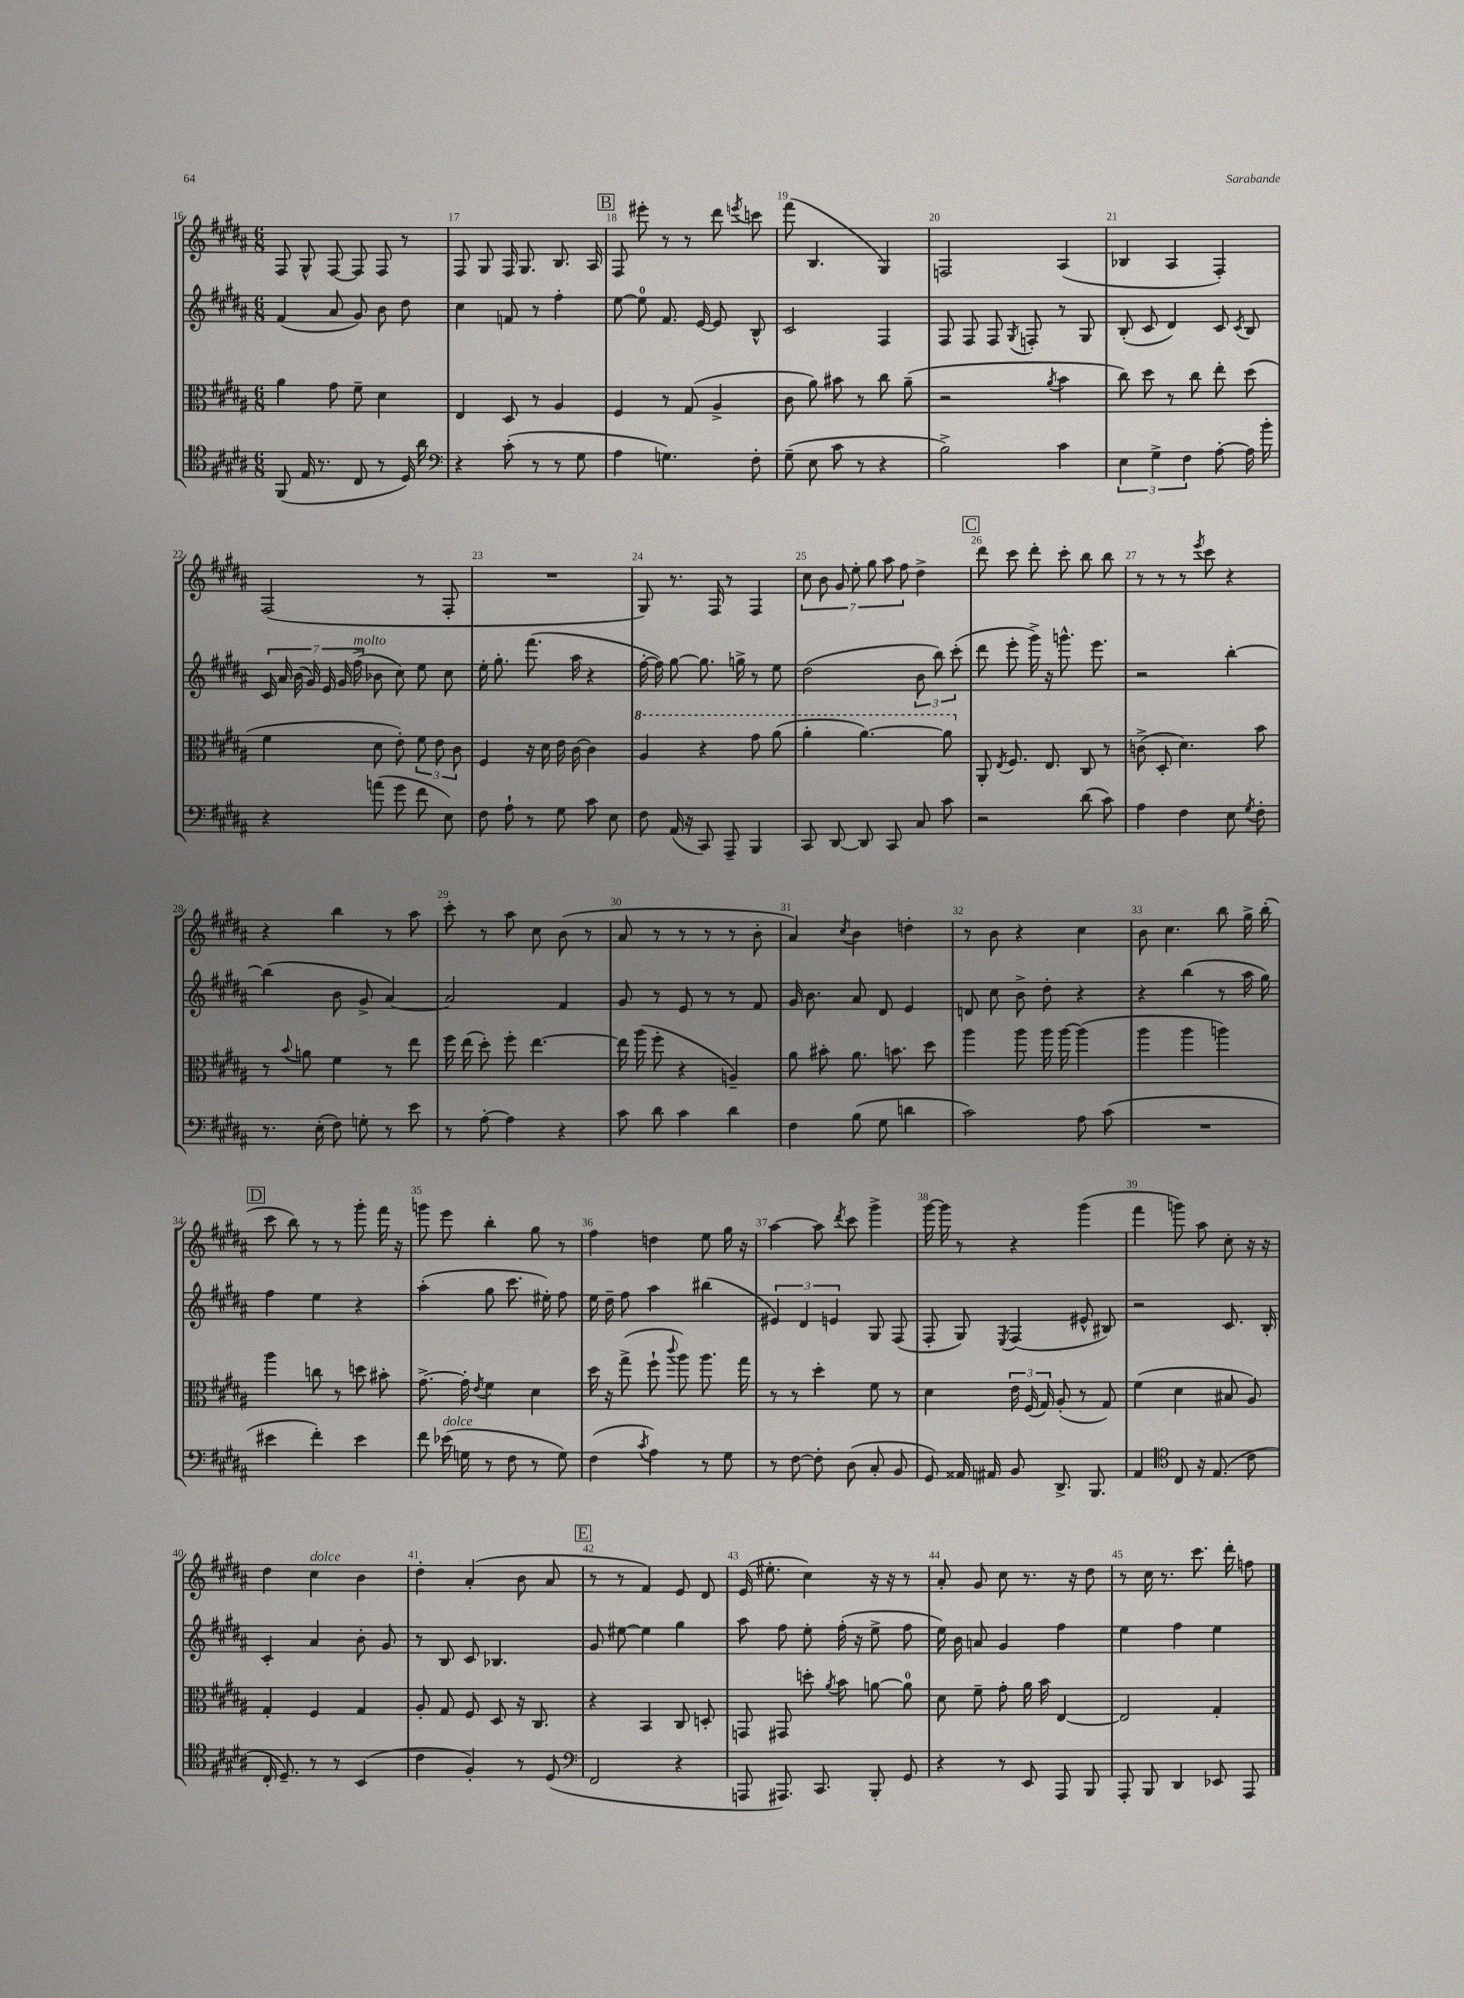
<<
\new StaffGroup <<
\new Staff = "s0" {
    \clef treble \key b \major \numericTimeSignature \time 6/8
    \autoBeamOff fis8 gis8-^ fis8~ fis8 fis8 r8 |
    fis8 gis8 fis16 gis8. b8. ais16 |
    \mark \markup { \box "B" } fis8 eis'''8-. r8 r8 dis'''8 \acciaccatura { e'''8 } c'''8 |
    fis'''8( b4. gis4) |
    f2 ais4( |
    bes4 ais4 fis4-.) |
    fis2( r8 fis8-. |
    R2. |
    gis8) r8. fis16 r8 fis4 |
    \tuplet 7/4 { cis''8 b'8 gis'8 e''8-. gis''8 ais''8 fis''8 } dis''4-> |
    \mark \markup { \box "C" } dis'''8 cis'''8 dis'''8-. cis'''8-. b''8 b''8 |
    r8 r8 r8 \acciaccatura { e'''8 } cis'''8 r4 |
    r4 b''4 r8 ais''8 |
    cis'''8-. r8 ais''8 cis''8 b'8( r8 |
    ais'8 r8 r8 r8 r8 b'8-. |
    ais'4) \acciaccatura { cis''8 } b'4 d''4-. |
    r8 b'8 r4 cis''4 |
    b'8 cis''4. b''8 gis''16-> b''16-.( |
    \mark \markup { \box "D" } cis'''8 b''8) r8 r8 gis'''8-. fis'''16 r16 |
    g'''8 e'''8 b''4-. gis''8 r8 |
    fis''4 d''4 e''8 gis''16 r16 |
    ais''4~ ais''8 \acciaccatura { dis'''8 } cis'''8 gis'''4-> |
    gis'''16~ gis'''16 r8 r4 gis'''4( |
    fis'''4 g'''8) ais''8 cis''8-. r16 r16 |
    dis''4 cis''4^\markup { \italic "dolce" } b'4 |
    dis''4-. ais'4-.( b'8 ais'8 |
    \mark \markup { \box "E" } r8 r8 fis'4) e'8 dis'8 |
    e'16( eis''8.-. cis''4) r16 r16 r8 |
    ais'8-. gis'8 cis''8 r8. r16 dis''8 |
    r8 cis''16 r8. cis'''8. dis'''16-. f''8 \bar "|." |
}
\new Staff = "s1" {
    \clef treble \key b \major \numericTimeSignature \time 6/8
    \autoBeamOff fis'4( ais'8 gis'8) b'8 dis''8 |
    cis''4 f'8 r8 fis''4-. |
    \mark \markup { \box "B" } e''8~ e''8-0 fis'8. e'16~ e'8 b8-^ |
    cis'2 fis4 |
    fis8 fis8 fis8 \acciaccatura { gis8 } f8-. r8 gis8 |
    b8-.( cis'8 dis'4) cis'8 \acciaccatura { cis'8 } b8 |
    \tuplet 7/4 { cis'16 ais'16 b'16( gis'16) e'16 gis'16 fis''16->^\markup { \italic "molto" }( } bes'8 cis''8) e''8 cis''8 |
    e''16-. gis''8.-. fis'''8.( ais''16 r4 |
    fis''16~-. fis''16) gis''8~ gis''8. g''16-> r8 e''8 |
    dis''2( \tuplet 3/2 { b'8 b''8) cis'''8-.( } |
    \mark \markup { \box "C" } dis'''8 e'''8-. gis'''16->) r16 g'''8.-^ e'''8. |
    r2 b''4~-. |
    b''4( b'8 gis'8-> ais'4~) |
    ais'2 fis'4 |
    gis'8 r8 e'8 r8 r8 fis'8 |
    gis'16 b'8. ais'8 dis'8 e'4 |
    d'8 cis''8 b'8-> dis''8-. r4 |
    r4 b''4( r8 ais''16 gis''16) |
    \mark \markup { \box "D" } fis''4 e''4 r4 |
    ais''4-.( gis''8 cis'''8. eis''16-.) fis''8 |
    e''16 dis''16-- fis''8 ais''4 bis''4( |
    \tuplet 3/2 { eis'4) dis'4 e'4 } gis8 fis8( |
    fis8-. gis8) \acciaccatura { e8 } fis4( eis'8-^ bis8) |
    r2 cis'8. b16-. |
    cis'4-. ais'4 b'8-. gis'8 |
    r8 b8 cis'8 bes4. |
    \mark \markup { \box "E" } gis'8 eis''8~ eis''4 gis''4 |
    ais''8 fis''8 e''8-. fis''16-.( r16 e''8-> fis''8 |
    e''16) b'16 a'8 gis'4 fis''4 |
    e''4 fis''4 e''4 \bar "|." |
}
\new Staff = "s2" {
    \clef alto \key b \major \numericTimeSignature \time 6/8
    \autoBeamOff ais'4 gis'8 fis'8-- dis'4 |
    e4 dis8 r8 ais4 |
    \mark \markup { \box "B" } fis4 r8 gis8( ais4-> |
    cis'8 ais'8) bis'8 r8 cis''8 ais'8--( |
    r2 \acciaccatura { ais'8 } b'4 |
    cis''8) dis''8 r8 cis''8 e''8-. dis''8( |
    fis'4 dis'8 e'8-.) \tuplet 3/2 { fis'8 e'8 cis'8 } |
    fis4 r16 dis'16 e'16 cis'16~ cis'4 |
    \ottava #1 ais'4 r4 gis''8 ais''8( |
    ais''4-. ais''4.~) ais''8 \ottava #0 |
    \mark \markup { \box "C" } ais,8-. \acciaccatura { e8 } fis8. e8. cis8 r8 |
    c'8->( dis8-. dis'4.) b'8 |
    r8 \appoggiatura { b'8 } a'8 fis'4 r8 e''8 |
    fis''16 e''16( dis''8-.) fis''8-. e''4.~ |
    e''16 ais''16( fis''8-. r4 a4--) |
    ais'8 bis'8-. ais'8. b'8. dis''8 |
    ais''4 ais''8 ais''16 ais''16~ ais''4( |
    ais''4 ais''4 a''4) |
    \mark \markup { \box "D" } ais''4 c''8 r8 d''8 bis'8-. |
    gis'8.~-> gis'16-. \acciaccatura { e'8 } fis'4 dis'4 |
    dis''16 r16 gis''8->( fis''8-! \appoggiatura { cis'''8 } ais''8) ais''8. gis''16 |
    r8 r8 dis''4-. fis'8 r8 |
    dis'4 \tuplet 3/2 { e'16 fis16( gis16) } ais8-.( r8 gis8) |
    fis'4( dis'4 bis8 ais8) |
    gis4-. fis4 gis4 |
    ais8-. gis8 fis8 dis8 r16 cis8. |
    \mark \markup { \box "E" } r4 b,4 cis8 d8-. |
    g,8 gis,8 d''8-. \acciaccatura { ais'8 } b'8 a'8~ a'8-0 |
    dis'8 fis'8-- gis'8-. ais'16 b'16 e4~ |
    e2 gis4-. \bar "|." |
}
\new Staff = "s3" {
    \clef tenor \key b \major \numericTimeSignature \time 6/8
    \autoBeamOff fis,8( e16 r8. cis8 r8 dis16) ais'16 |
    \clef bass r4 cis'8-.( r8 r8 gis8 |
    \mark \markup { \box "B" } ais4 g4.) fis8-. |
    gis8--( e8 cis'8 r8 r4 |
    b2->) cis'4 |
    \tuplet 3/2 { e4 gis4-> fis4 } ais8~-. ais16 b'16-. |
    r4 a'8( gis'8 fis'8 e8) |
    fis8 ais8-! r8 gis8 cis'8 e8 |
    fis8 ais,16( r16 cis,8) ais,,8-- b,,4 |
    cis,8 dis,8~ dis,8 cis,8 cis8 cis'8 |
    \mark \markup { \box "C" } r2 dis'8( cis'8) |
    ais4 fis4 e8 \acciaccatura { gis8 } fis8-. |
    r8. e16-.( fis8) g8-. r8 e'8 |
    r8 ais8~-. ais4 r4 |
    cis'8 dis'8 cis'4 dis'4 |
    fis4 b8( gis8 d'4 |
    cis'2) ais8 cis'8( |
    R2. |
    \mark \markup { \box "D" } eis'4 fis'4-.) eis'4 |
    fis'8 ees'16^\markup { \italic "dolce" }( g16 r8 fis8 r8 g8) |
    fis4( \acciaccatura { cis'8 } ais4) r8 gis8 |
    r8 fis8~ fis8-. dis8( cis8-. b,8 |
    gis,8) aisis,16 ais,16 b,8 dis,8.-> b,,8. |
    ais,4 \clef tenor cis8 r16 e8.( cis'8 |
    cis16-. dis8.--) r8 r8 b,4( |
    cis'4 fis4-.) r8 dis8( |
    \mark \markup { \box "E" } \clef bass fis,2 r4 |
    a,,8 ais,,8.) cis,8. b,,8-. gis,8 |
    r4 r8 e,8 ais,,8 b,,8 |
    ais,,8-. b,,8 dis,4 ees,8 ais,,8 \bar "|." |
}
>>
>>
\layout { \context { \Score currentBarNumber = #16 \override BarNumber.break-visibility = ##(#f #t #t) barNumberVisibility = #all-bar-numbers-visible } }
